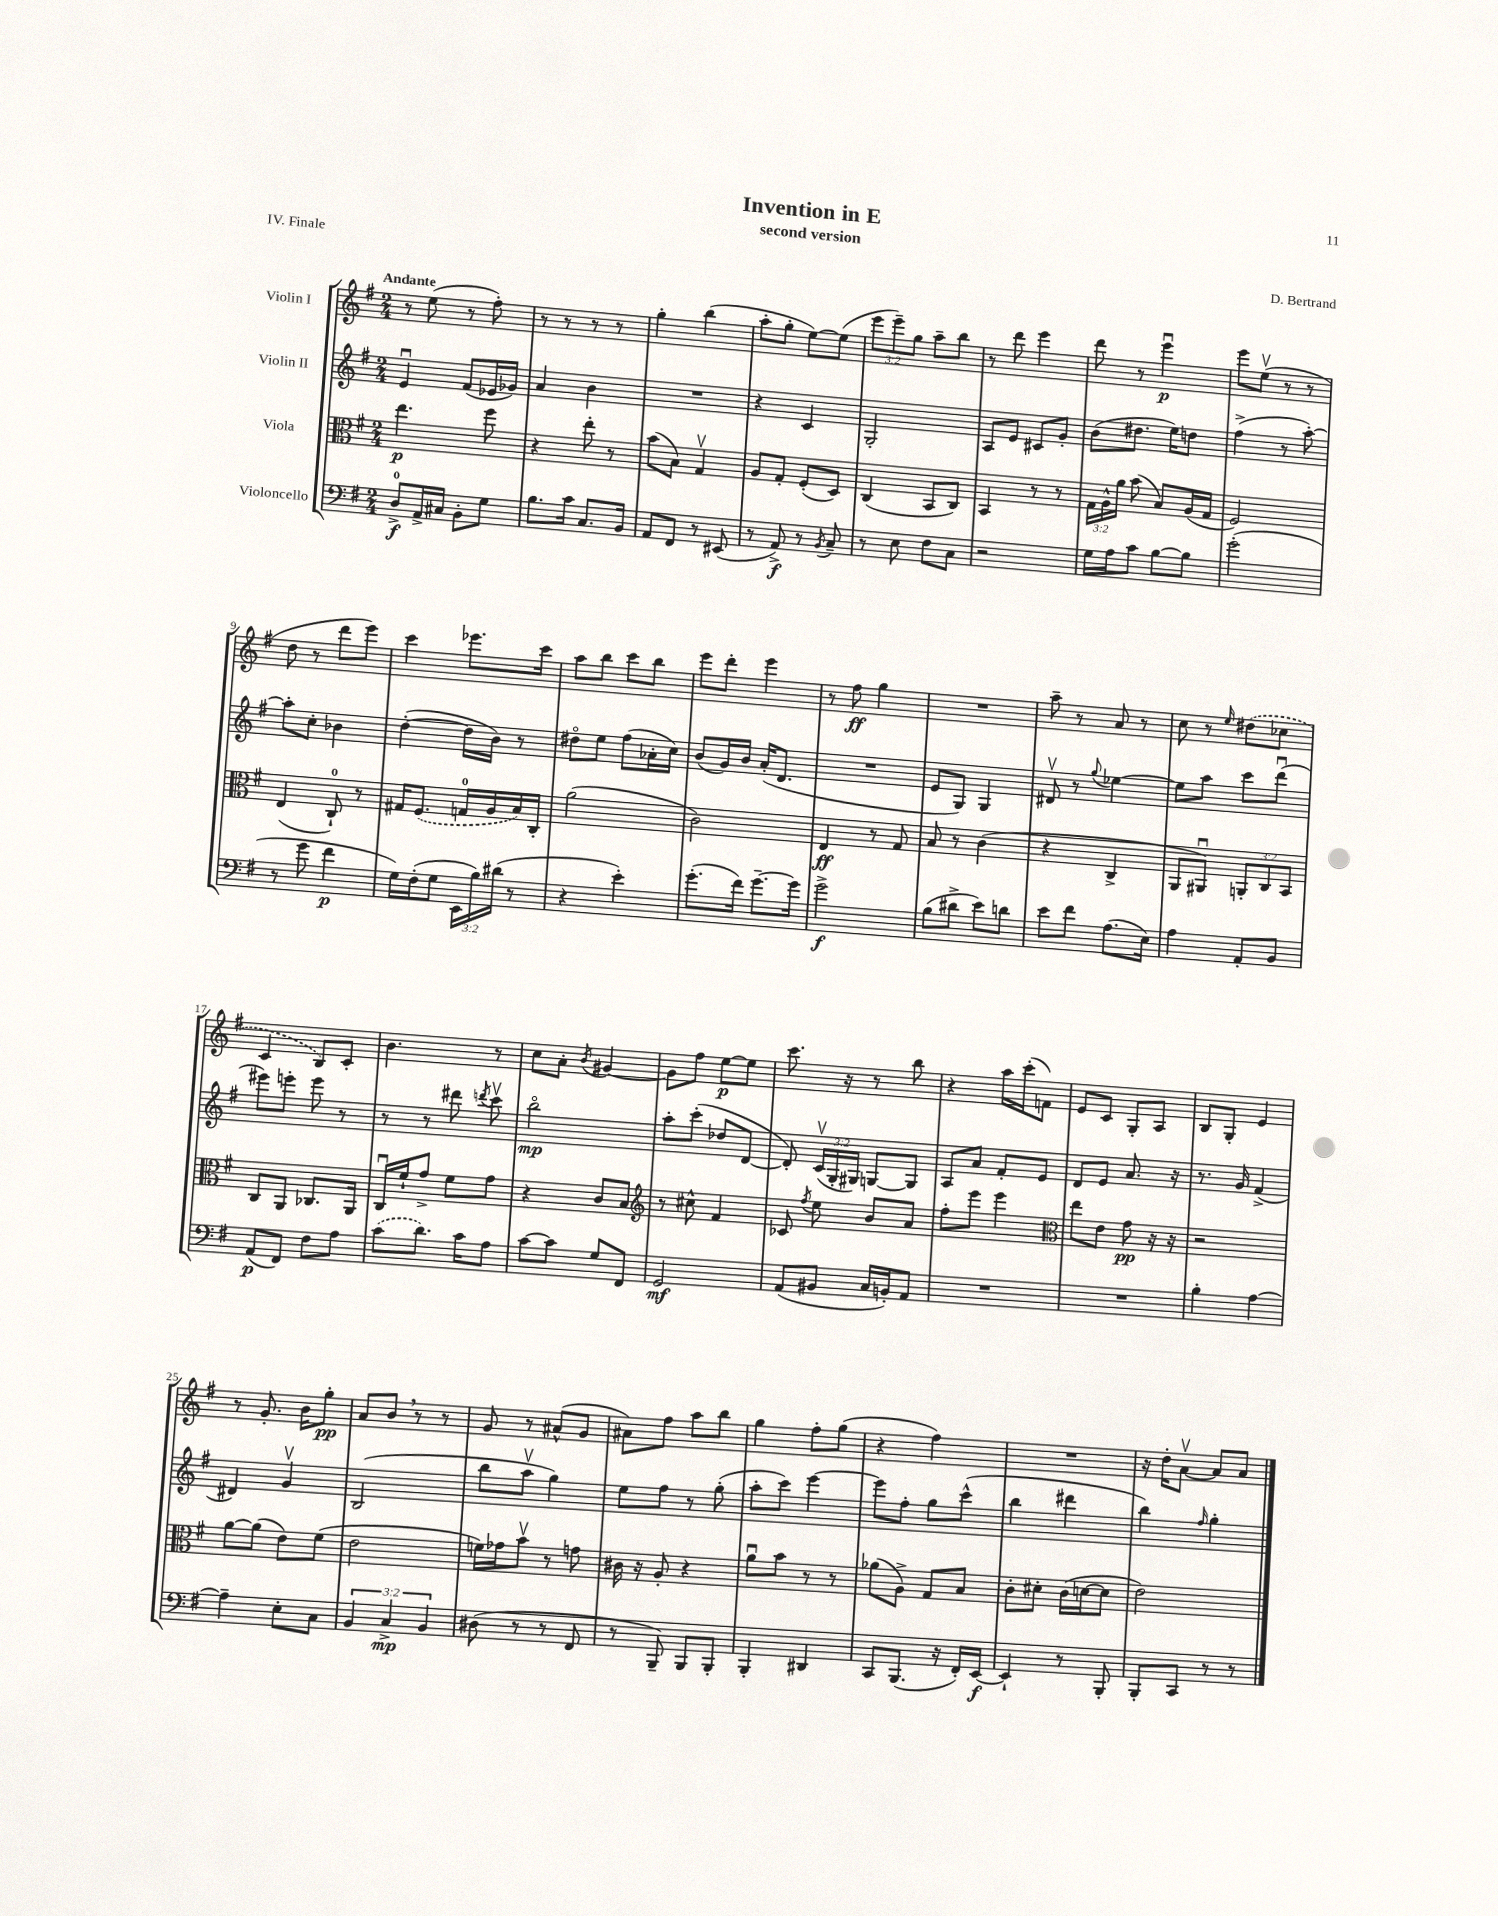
\header { title = "Invention in E" composer = "D. Bertrand" subtitle = "second version" piece = "IV. Finale" }
<<
\new StaffGroup <<
\new Staff = "s0" \with { instrumentName = "Violin I" } {
    \clef treble \key g \major \numericTimeSignature \time 2/4 \override Staff.TupletNumber.text = #tuplet-number::calc-fraction-text \tempo "Andante"
    \autoBeamOff r8 e''8( r8 fis''8-.) |
    r8 r8 r8 r8 |
    g''4-. b''4( |
    a''8[-. g''8]-. e''8[~) e''8]( |
    \tuplet 3/2 { e'''8[ e'''8--) g''8] } a''8[-- b''8] |
    r8 d'''8 e'''4 |
    d'''8 r8 e'''4\downbow\p |
    e'''8[ e''8]\upbow( r8 r8 |
    d''8 r8 d'''8[ e'''8]) |
    c'''4 ees'''8.[ c'''16] |
    a''8[ b''8] c'''8[ b''8] |
    e'''8[ d'''8]-. e'''4 |
    r8 fis''8\ff g''4 |
    R2 |
    a''8-- r8 a'8 r8 |
    c''8 r8 \grace { e''16 } \once \slurDashed dis''8[( ces''8] |
    c'4 b8[) c'8]-. |
    b'4. r8 |
    c''8[ a'8]-. \acciaccatura { b'8 } gis'4~ |
    gis'8[ fis''8] e''8[~\p e''8] |
    c'''8. r16 r8 b''8 |
    r4 a''16[ c'''16-.( f'8]) |
    e'8[ c'8] g8[-. a8] |
    b8[ g8]-. e'4 |
    r8 g'8.-. b'16[ g''8]-.\pp |
    a'8[ b'8] \breathe r8 r8 |
    g'8 r8 ais'8[-^( g'8] |
    ais'8[) fis''8] a''8[ b''8] |
    g''4 fis''8[-. g''8]( |
    r4 fis''4) |
    R2 |
    r16 d''16[-. a'8]~\upbow a'8[ a'8] \bar "|." |
}
\new Staff = "s1" \with { instrumentName = "Violin II" } {
    \clef treble \key g \major \numericTimeSignature \time 2/4 \override Staff.TupletNumber.text = #tuplet-number::calc-fraction-text
    \autoBeamOff e'4\downbow fis'8[( ees'16 ges'16]) |
    a'4 b'4 |
    R2 |
    r4 c'4 |
    g2-. |
    a8[ e'8] cis'8[ g'8]-. |
    b'8[( dis''8.] e''16[) d''8] |
    fis''4->( r8 a''8~-.) |
    a''8[-. c''8]-. bes'4 |
    d''4~-.( d''16[ b'16]) r8 |
    dis''8[\flageolet e''8] fis''8[( aes'16-. c''16]) |
    b'8[( g'16) b'16] a'16[-.( d'8.] |
    R2 |
    e'8[ g8]) g4 |
    dis'8\upbow r8 \appoggiatura { g''8 } ees''4~ |
    ees''8[ a''8] c'''8[ d'''8]\downbow( |
    eis'''8[) e'''8]-. e'''8 r8 |
    r8 r8 dis'''8 \acciaccatura { d'''8 } c'''8\upbow |
    b''2\flageolet\mp |
    a''8[-. c'''8]-.( des''8[ d'8]~ |
    d'8-.) \tuplet 3/2 { c'16[\upbow( g16-. gis16]) } g8[~ g8] |
    a8[ a'8] fis'8[-. e'8] |
    d'8[ e'8] a'8. r16 |
    r8. g'16 fis'4->( |
    dis'4) g'4\upbow |
    b2( |
    b''8[ a''8]\upbow g''4) |
    e''8[ fis''8] r8 g''8-.( |
    a''8[-. c'''8]) e'''4~ |
    e'''8[ fis''8]-. g''8[ c'''8]-^( |
    b''4 dis'''4 |
    b''4) \grace { fis''16 } g''4-. \bar "|." |
}
\new Staff = "s2" \with { instrumentName = "Viola" } {
    \clef alto \key g \major \numericTimeSignature \time 2/4 \override Staff.TupletNumber.text = #tuplet-number::calc-fraction-text
    \autoBeamOff e''4.\p fis''8 |
    r4 e''8-. r8 |
    b'8[( b8]) g4\upbow |
    a8[ g8]-. fis8[-.( d8]) |
    c4( b,8[ c8]) |
    b,4 r8 r8 |
    \tuplet 3/2 { g16[ a16-^ a'16] } b'8( b8[) a16( g16] |
    fis2) |
    e4( c8-0-!) r8 |
    gis16[ \once \slurDashed fis8.]( g16[-0 a16 b16) c16]-. |
    a'2( |
    c'2) |
    e4\ff r8 g8 |
    b8 r8 c'4( |
    r4 c4-> |
    a,8[ ais,8]\downbow) \tuplet 3/2 { a,8[-. c8 b,8] } |
    c8[ a,8] ces8.[ a,16] |
    c16[\downbow fis'16-! g'8]-> fis'8[ g'8] |
    r4 c'8[ b8] |
    \clef treble r8 cis''8-^ fis'4 |
    ces'8 \acciaccatura { fis''8 } e''8 b'8[ a'8] |
    fis''8[-. e'''8] e'''4 |
    \clef alto e''8[ e'8] g'8\pp r16 r16 |
    r2 |
    a'8[~ a'8]( e'8[) fis'8]( |
    e'2 |
    f'16[) ges'16 b'8]\upbow r8 g'8 |
    cis'16 r16 a8-. r4 |
    a'8[\downbow b'8] r8 r8 |
    aes'8[( a8]->) g8[ b8] |
    c'8[-. dis'8]-. c'16[( d'16~ d'8] |
    e'2) \bar "|." |
}
\new Staff = "s3" \with { instrumentName = "Violoncello" } {
    \clef bass \key g \major \numericTimeSignature \time 2/4 \override Staff.TupletNumber.text = #tuplet-number::calc-fraction-text
    \autoBeamOff d8[-0->\f a,16-> cis16] b,8[-. g8] |
    b8.[ c'16] c8.[ b,16] |
    a,8[ fis,8] r8 eis,8( |
    r8 a,8->\f) r8 \acciaccatura { b,8 } c8-- |
    r8 e8 fis8[ c8] |
    r2 |
    g16[ a16 c'8] b8[~ b8] |
    g'2-.( |
    r8 g'8 fis'4\p |
    g16[) fis16-.( g8] \tuplet 3/2 { e,16[ b16) dis'16]( } r8 |
    r4 e'4-.) |
    g'8.[-.( fis'16]) g'8.[~-- g'16] |
    g'2->\f |
    b8[( dis'8]-> e'8[) d'8] |
    e'8[ fis'8] a8.[( e16]) |
    a4 a,8[-. b,8] |
    a,8[\p( fis,8]) fis8[ a8] |
    \once \slurDashed c'8[( d'8.]) c'16[ a8] |
    c'8[~ c'8] g8[ fis,8] |
    g,2\mf |
    a,8[( bis,8] c16[ b,16-.) a,8] |
    R2 |
    R2 |
    b4-. a4~ |
    a4-- e8[-. c8] |
    \tuplet 3/2 { b,4 c4->\mp b,4 } |
    dis8( r8 r8 fis,8 |
    r8 b,,8--) b,,8[ b,,8]-. |
    b,,4-. dis,4 |
    c,8[ b,,8.]( r16 fis,16[-.) e,16]~\f |
    e,4-! r8 b,,8-. |
    b,,8[-. c,8] r8 r8 \bar "|." |
}
>>
>>
